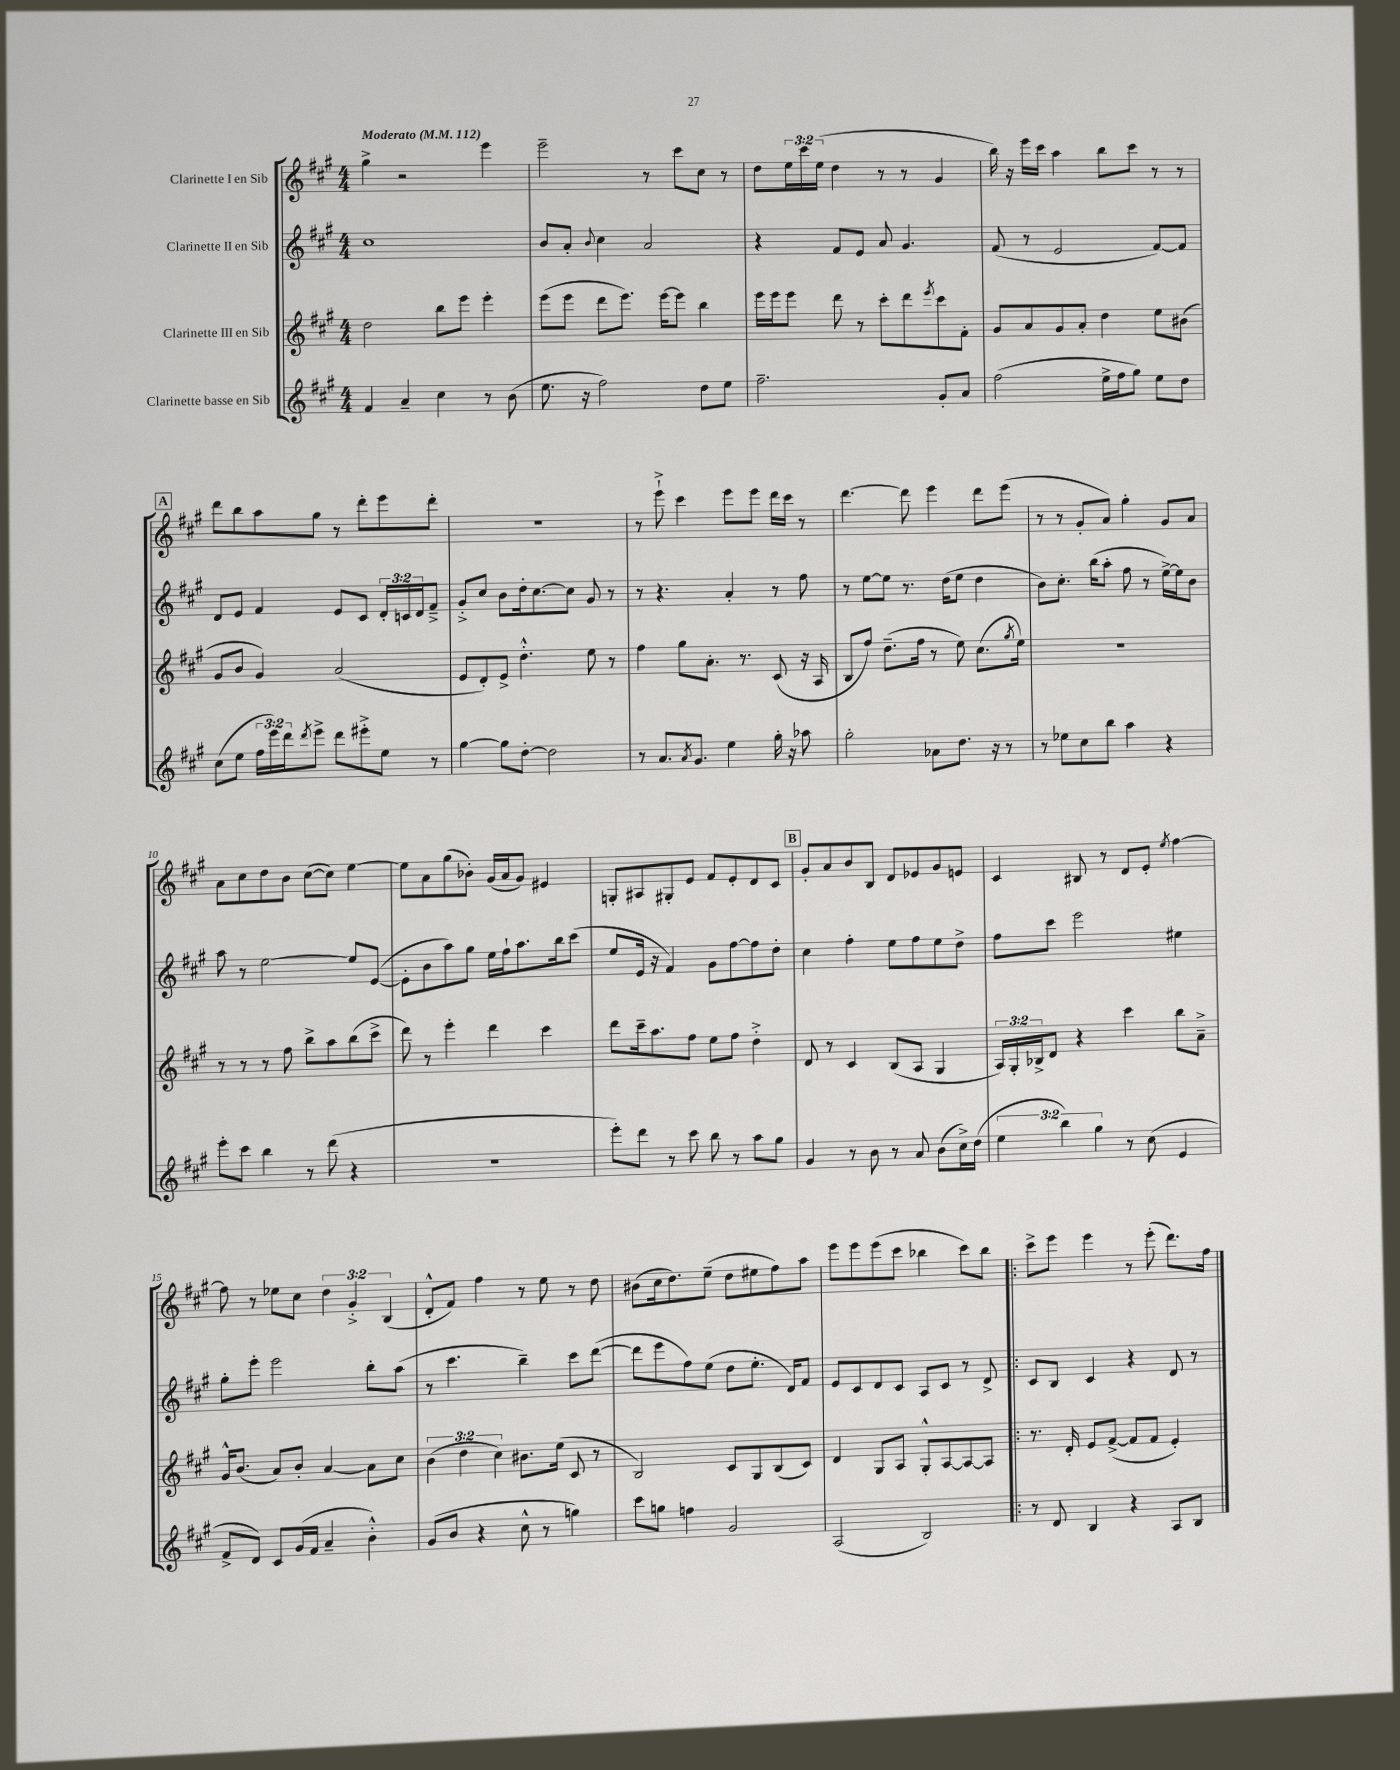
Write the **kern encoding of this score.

**kern	**kern	**kern	**kern
*staff4	*staff3	*staff2	*staff1
*clefG2	*clefG2	*clefG2	*clefG2
*k[f#c#g#]	*k[f#c#g#]	*k[f#c#g#]	*k[f#c#g#]
*M4/4	*M4/4	*M4/4	*M4/4
*MM112	*MM112	*MM112	*MM112
4f#	2dd	1cc#	4gg#^
4a~	.	.	2r
4cc#	8bb	.	.
.	8eee	.	.
8r	4eee'	.	4eee
(8b	.	.	.
=	=	=	=
8.ee	(8eee	8b	2eee~
.	8eee	8a'	.
16r	.	.	.
.	.	8qqb	.
2ff#)	8ddd	4cc#	.
.	8.eee)	.	.
.	.	2a	8r
.	[16eee	.	.
.	8eee]	.	8ccc#
8dd	4bb	.	8cc#
8ee	.	.	8r
=	=	=	=
2.ff#~	16eee	4r	8dd
.	16eee	.	.
.	8eee	.	24ee
.	.	.	24ccc#
.	.	.	(24ee
.	8ddd	8f#	4dd
.	8r	8e	.
.	8ccc#'	8a	8r
.	8ddd	4.g#	8r
.	8qeee	.	.
8g#'	8ccc#	.	4g#
8a	8f#'	.	.
=	=	=	=
(2ff#	8g#	(8f#	16bb)
.	.	.	16r
.	8a	8r	16eee
.	.	.	16ccc#
.	8g#	2e	4aa
.	8a'	.	.
16ee^	4dd	.	8bb
16ff#	.	.	.
8gg#)	.	.	8ccc#
8ee	8ee	[8f#)	8r
8dd	(8b#	8f#]	8r
=	=	=	=
(8cc#	8g#	8d	8ddd
8ee	8b	8e	8bb
24ff#	4g#)	4f#	8aa
24eee)	.	.	.
24ddd	.	.	.
8qddd	.	.	.
8eee^	.	.	8gg#
8ddd	(2a	8e	8r
8eee#'^	.	8c#	8ddd'
8ee	.	24d'	8eee
.	.	24c	.
.	.	24d	.
8r	.	8f#~^	8ddd'
=	=	=	=
[4gg#	8e	8g#'^	1r
.	8d')	8cc#	.
8gg#]	8e^	8b	.
[8dd'	4.dd'^^	16dd'	.
.	.	[8.cc#	.
2dd]	.	.	.
.	.	8cc#]	.
.	8ee	8g#	.
.	8r	8r	.
=	=	=	=
8r	4ff#	8r	8r
8.a	.	4.r	8eee`^
.	8gg#	.	4ccc#
8qa	.	.	.
8.g#	.	.	.
.	8.a'	.	.
4ee	.	4a'	8eee
.	8.r	.	.
.	.	.	8eee
16gg#'	(8c#	8r	16ddd
16r	.	.	16ccc#
8aa-	16r	8ff#	8r
.	16A	.	.
=	=	=	=
2gg#'	8B	8r	[4.ddd
.	8ff#)	[8ee	.
.	(8.dd~	8ee]	.
.	.	8.r	8ddd]
.	16ff#	.	.
8a-	8r	.	4eee
.	.	(16dd	.
8.dd	8ee)	8ee	.
.	(8.cc#	4dd	8ddd
16r	.	.	.
8r	.	.	(8eee
.	8qgg#	.	.
.	16ee)	.	.
=	=	=	=
8r	1r	8b)	8r
8ee-	.	8.cc#'	8r
8cc#	.	.	8g#'
.	.	(16bb	.
8bb	.	8aa'	8a)
4aa	.	8ff#	4gg#'
.	.	8r	.
4r	.	[16ee^)	8g#
.	.	16ee]	.
.	.	8b	8a
=	=	=	=
8eee'	8r	8aa	8a
8ccc#	8r	8r	8cc#
4bb	8r	[2ee	8dd
.	8ff#	.	8b
8r	8bb^	.	([8cc#
(8ddd	8aa	.	8cc#])
4r	(8bb	8ee]	[4ee
.	8ccc#^	([8e	.
=	=	=	=
1r	8ddd)	8e']	8ee]
.	8r	8b	8a
.	4eee'	8aa)	(8gg#
.	.	8gg#	8b-')
.	4ddd	16ee	(16g#
.	.	16ff#`	16a
.	.	8.aa	8g#)
.	4ccc#	.	4e#
.	.	16bb	.
.	.	(8ccc#	.
=	=	=	=
8eee')	8ddd	8ee	8G'
8ddd	16ccc#~	16e	8A#
.	8.aa	16r	.
8r	.	4f#)	8G#'
8ccc#	8ff#	.	8e
8bb	8ee	8g#	8f#
8r	8ff#	[8ff#	8e'
8aa	4dd'^	8ff#]	8d
8gg#	.	8dd'	8c#
=	=	=	=
4g#	8d	4cc#	8g#'
.	8r	.	8a
8r	4c#	4ff#'	8b
8b	.	.	8B
8r	(8B	8ee	8d
8a	8A	8ff#	8e-
(8b	4G#	8ee	8g#
16cc#^)	.	8dd^	8e
(16dd	.	.	.
=	=	=	=
6ee	24A)	8ff#	4c#
.	24G#'	.	.
.	24B-^	.	.
.	8d	8ccc#	.
6bb)	.	.	.
.	4r	2eee	8B#
6gg#	.	.	.
.	.	.	8r
8r	4ccc#	.	8d
(8cc#	.	.	8e'
.	.	.	8qee
4e	8bb	4ee#	[4ff#
.	8a~^	.	.
=	=	=	=
8f#^	16g#^^	8gg#'	8ff#]
.	(8.b	.	.
8d)	.	8eee'	8r
8c#	8a)	2eee	8ee-
(16g#	8b'	.	8cc#
16f#	.	.	.
4a~	[4a	.	6dd
.	.	.	6g#'^
4b'^^)	8a]	8bb'	.
.	.	.	(6B
.	8cc#	(8aa	.
=	=	=	=
(8g#	(6b	8r	8d'^^
8b	.	4.ccc#	8f#)
.	6dd	.	.
4r	.	.	4ff#
.	6cc#)	.	.
8cc#^^	8.b#	4bb~)	8r
8r	.	.	8ee
.	(16ee	.	.
4gg)	8c#	8ccc#	8r
.	8r	([8ddd	8dd
=	=	=	=
8ccc#	2B)	8ddd]	(8b#
8gg	.	8eee	16cc#
.	.	.	8.dd)
4ff	.	8ff#)	.
.	.	(8ee	(8ee~
2g#	8c#	8dd	8dd
.	8G#	8.ee'	8ee#
.	(8B	.	8ff#)
.	.	16d)	.
.	8c#)	8f#	8aa
=	=	=	=
(2A	4d	8e	8eee
.	.	8c#	8eee
.	8G#	8d	(8eee
.	8A	8c#	8ccc#
2B)	8G#'^^	8A	4bb-
.	[8A	8c#	.
.	8A_	8r	8ccc#)
.	8A]	8d^	8bb-
=!|:	=!|:	=!|:	=!|:
8r	8.r	8c#	8ccc#^
8d	.	8B	8eee
.	16d'	.	.
4B	8e	4c#	4eee
.	([8f#^	.	.
4r	8f#]	4r	8r
.	8f#	.	(8eee'
8A	4e')	8d	8.ddd)
8B	.	8r	.
.	.	.	16ff#
==	==	==	==
*-	*-	*-	*-
